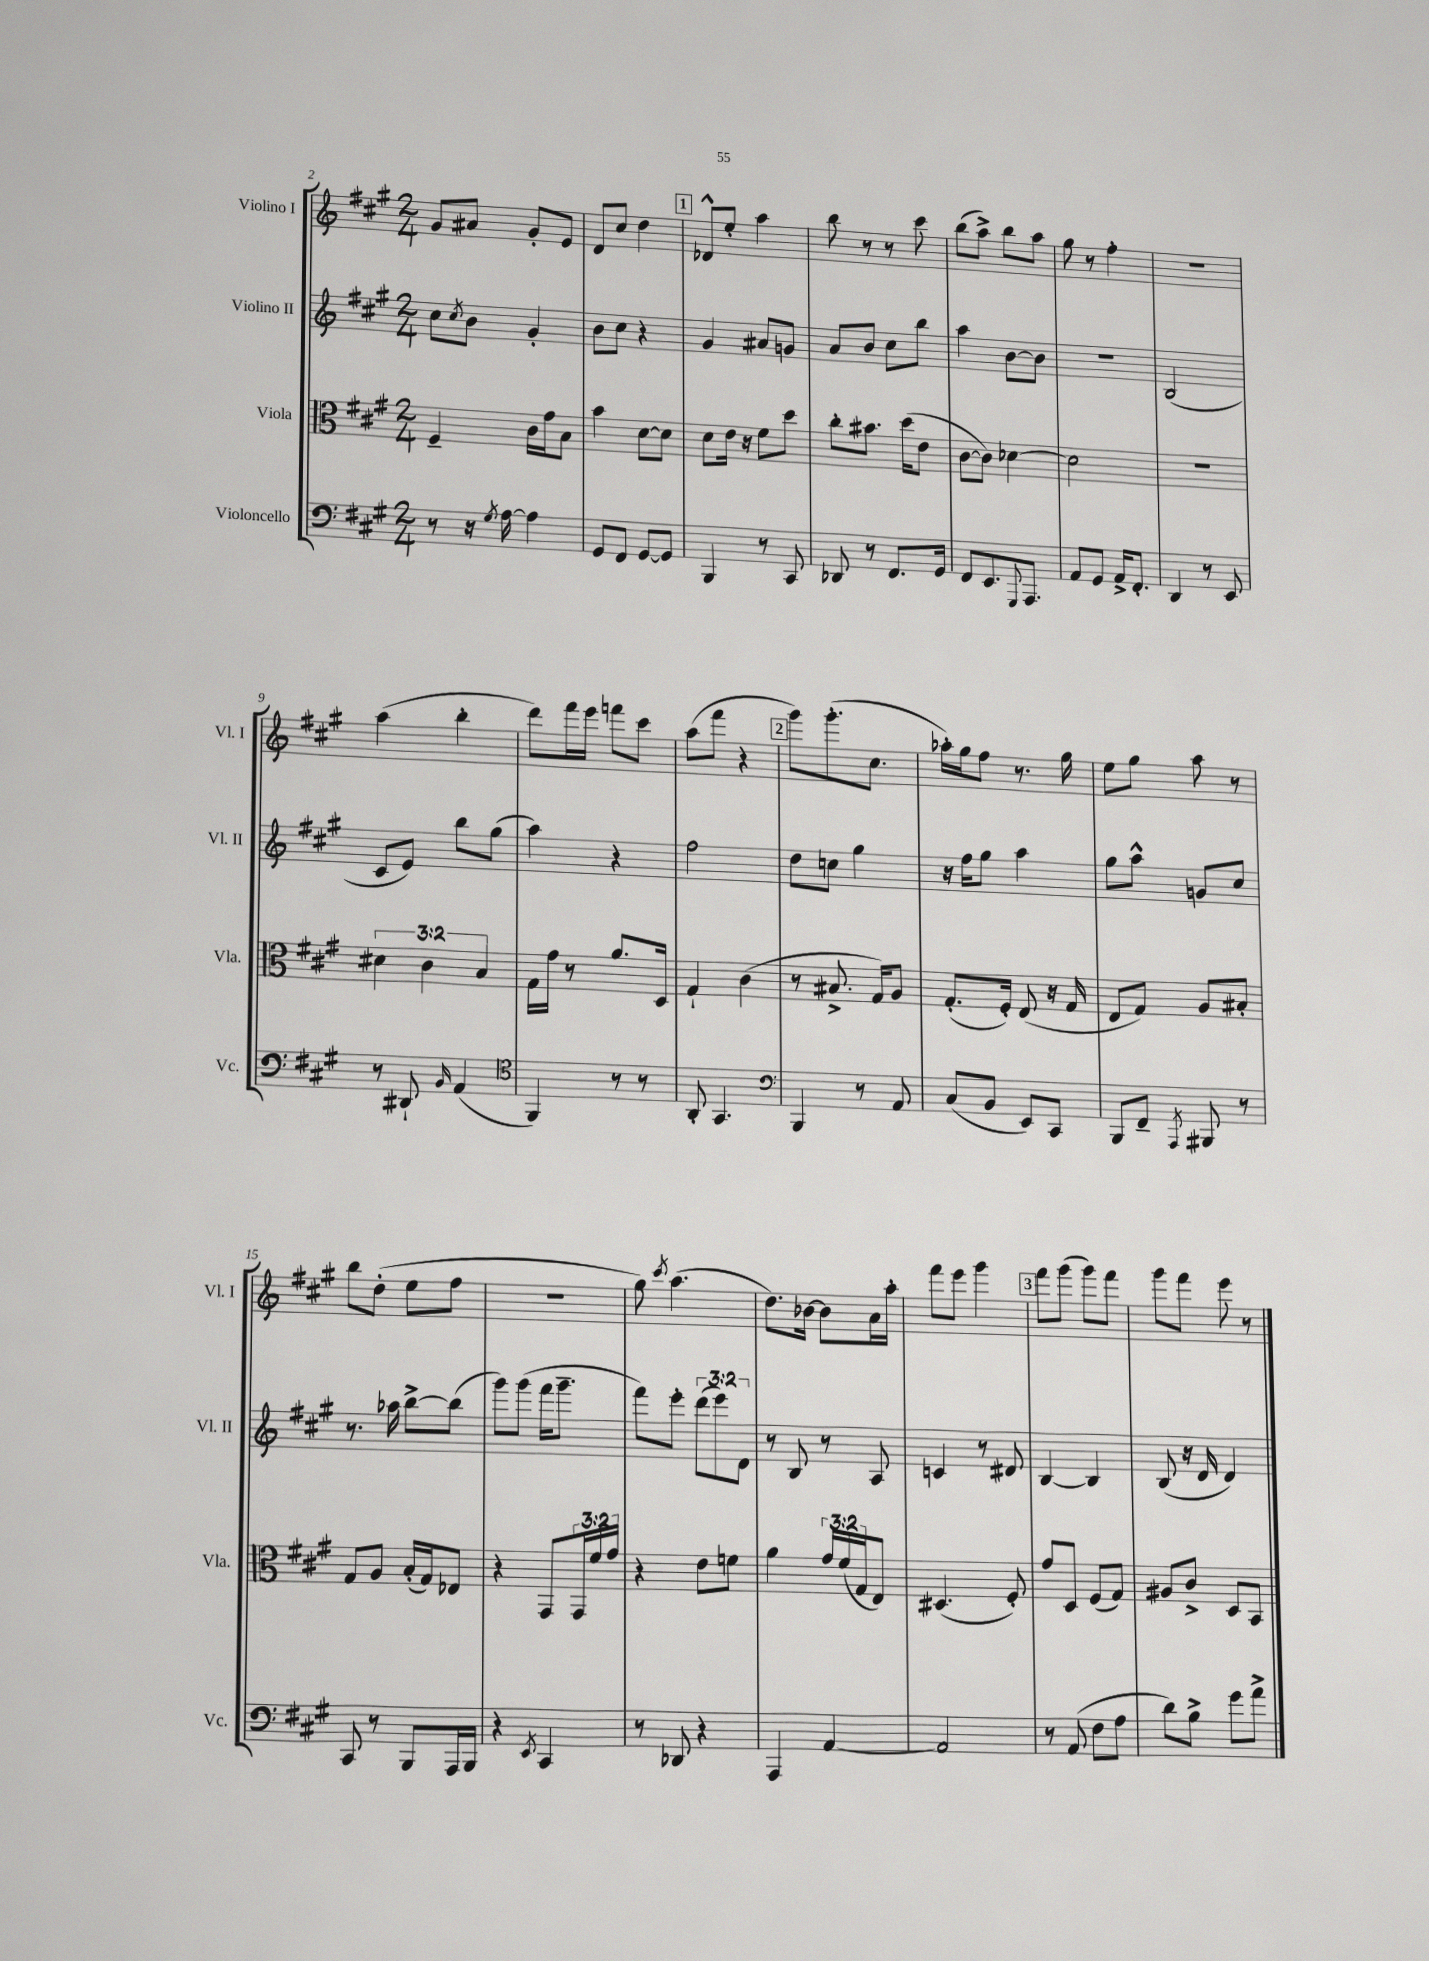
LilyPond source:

<<
\new StaffGroup <<
\new Staff = "s0" \with { instrumentName = "Violino I" shortInstrumentName = "Vl. I" } {
    \clef treble \key a \major \numericTimeSignature \time 2/4
    gis'8 ais'8 gis'8-. e'8 |
    d'8 cis''8 d''4 |
    \mark \markup { \box "1" } des'8-^ e''8-. a''4 |
    b''8 r8 r8 cis'''8 |
    b''8( a''8->) b''8 a''8 |
    gis''8 r8 fis''4-. |
    R2 |
    a''4( b''4-. |
    d'''8) fis'''16 e'''16 f'''8 cis'''8 |
    a''8( fis'''8 r4 |
    \mark \markup { \box "2" } gis'''8) gis'''8.-.( cis''8. |
    aes''16-.) gis''16 fis''8 r8. gis''16 |
    e''8 gis''8 a''8 r8 |
    b''8 d''8-.( e''8 fis''8 |
    r2 |
    gis''8) \acciaccatura { cis'''8 } a''4.( |
    d''8.) bes'16~ bes'8 a'16 a''16-. |
    fis'''8 e'''8 gis'''4 |
    \mark \markup { \box "3" } fis'''8 gis'''8( gis'''8) fis'''8 |
    gis'''8 fis'''8 e'''8 r8 \bar "|." |
}
\new Staff = "s1" \with { instrumentName = "Violino II" shortInstrumentName = "Vl. II" } {
    \clef treble \key a \major \numericTimeSignature \time 2/4 \override Staff.TupletNumber.text = #tuplet-number::calc-fraction-text
    cis''8 \acciaccatura { cis''8 } b'8 gis'4-. |
    b'8 cis''8 r4 |
    \mark \markup { \box "1" } gis'4 ais'8 g'8 |
    a'8 b'8 cis''8 b''8 |
    a''4 b'8~ b'8 |
    R2 |
    b2( |
    cis'8 e'8) b''8 gis''8( |
    a''4) r4 |
    fis''2 |
    \mark \markup { \box "2" } d''8 c''8 gis''4 |
    r16 fis''16 gis''8 a''4 |
    gis''8 a''8-^ g'8 cis''8 |
    r8. aes''16 b''8~-> b''8( |
    gis'''8) gis'''8( fis'''16 gis'''8.-- |
    fis'''8) e'''8-. \tuplet 3/2 { d'''8( e'''8) d'8 } |
    r8 b8 r8 a8 |
    c'4 r8 dis'8 |
    \mark \markup { \box "3" } b4~ b4 |
    b8( r16 d'16 d'4) \bar "|." |
}
\new Staff = "s2" \with { instrumentName = "Viola" shortInstrumentName = "Vla." } {
    \clef alto \key a \major \numericTimeSignature \time 2/4 \override Staff.TupletNumber.text = #tuplet-number::calc-fraction-text
    fis4-- cis'16 gis'16 b8 |
    b'4 d'8~ d'8 |
    \mark \markup { \box "1" } d'8 e'16 r16 fis'8 d''8 |
    cis''8-. bis'8. d''16( e'8 |
    cis'8~ cis'8) des'4~ |
    des'2 |
    r2 |
    \tuplet 3/2 { dis'4 cis'4 b4 } |
    gis16 gis'16 r8 a'8. d16 |
    gis4-! cis'4( |
    \mark \markup { \box "2" } r8 bis8.-> gis16) a8 |
    gis8.-.( fis16-.) e8( r16 gis16 |
    e8 gis8) a8 bis8-. |
    gis8 a8 b16-.( gis16) ees8 |
    r4 gis,8 \tuplet 3/2 { gis,16 fis'16 gis'16 } |
    r4 e'8 f'8 |
    a'4 \tuplet 3/2 { gis'16 fis'16( gis16 } e8) |
    dis4.( fis8-.) |
    \mark \markup { \box "3" } gis'8 d8 fis8( gis8) |
    ais8 cis'8-> d8 b,8 \bar "|." |
}
\new Staff = "s3" \with { instrumentName = "Violoncello" shortInstrumentName = "Vc." } {
    \clef bass \key a \major \numericTimeSignature \time 2/4
    r8 r16 \acciaccatura { gis8 } a16~ a4 |
    gis,8 fis,8 gis,8~ gis,8 |
    \mark \markup { \box "1" } b,,4 r8 cis,8 |
    des,8 r8 fis,8. gis,16 |
    fis,8 e,8. \appoggiatura { gis,,8 } a,,8. |
    a,8 gis,8 a,16-> fis,8.-. |
    d,4 r8 e,8 |
    r8 dis,8-! \grace { b,16 } a,4( |
    \clef tenor fis,4) r8 r8 |
    a,8-. gis,4. |
    \mark \markup { \box "2" } \clef bass b,,4 r8 a,8 |
    cis8( b,8 e,8) cis,8 |
    b,,8 fis,8-- \acciaccatura { a,,8 } bis,,8 r8 |
    cis,8 r8 b,,8 a,,16 b,,16 |
    r4 \acciaccatura { e,8 } cis,4 |
    r8 des,8 r4 |
    a,,4 a,4~ |
    a,2 |
    \mark \markup { \box "3" } r8 a,8( fis8 a8 |
    d'8) b8-> gis'8 a'8-> \bar "|." |
}
>>
>>
\layout { \context { \Score currentBarNumber = #2 } }
